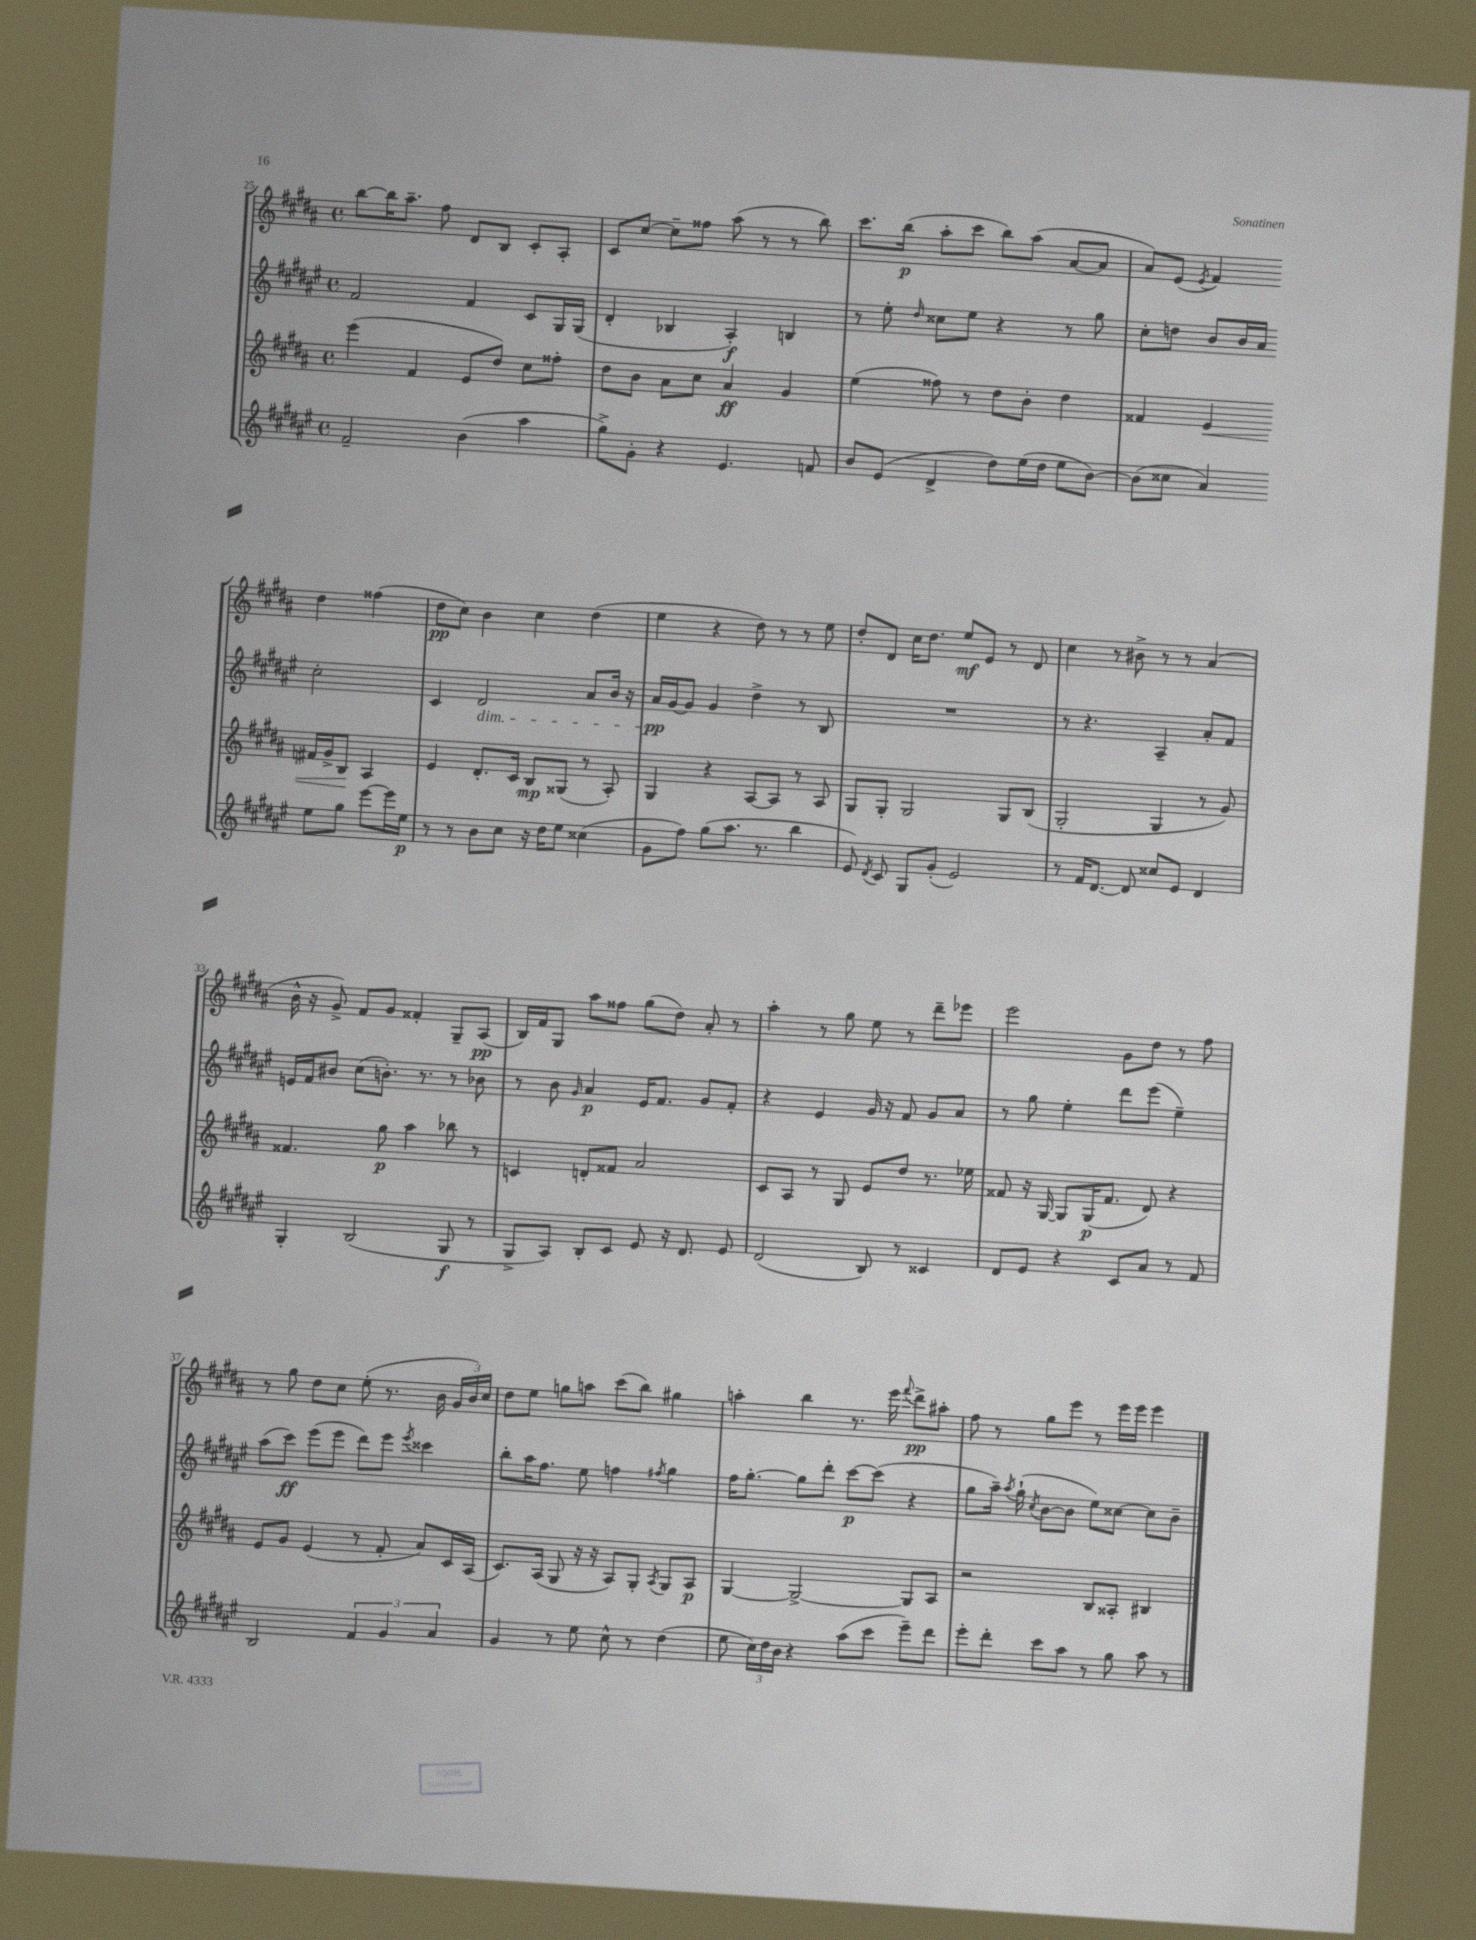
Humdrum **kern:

**kern	**dynam	**kern	**dynam	**kern	**dynam	**kern	**dynam
*part4	*part4	*part3	*part3	*part2	*part2	*part1	*part1
*staff4	*staff4	*staff3	*staff3	*staff2	*staff2	*staff1	*staff1
*clefG2	*	*clefG2	*	*clefG2	*	*clefG2	*
*k[f#c#g#d#a#e#]	*	*k[f#c#g#d#a#]	*	*k[f#c#g#d#a#e#]	*	*k[f#c#g#d#a#]	*
*M4/4	*	*M4/4	*	*M4/4	*	*M4/4	*
*met(c)	*	*met(c)	*	*met(c)	*	*met(c)	*
=25	=25	=25	=25	=25	=25	=25	=25
2f#~/	.	(4eee\	.	2f#/	.	[8bb\L	.
.	.	.	.	.	.	16bb\K]	.
.	.	.	.	.	.	8.aa#~\J	.
.	.	4f#/	.	.	.	.	.
.	.	.	.	.	.	8ff#\	.
(4b\	.	8e/L	.	4f#/	.	8d#/L	.
.	.	8dd#/J)	.	.	.	8B/J	.
4aa#\	.	8cc#\L	.	8c#/L	.	8c#'/L	.
.	.	8ff##X'\J	.	16G#/L	.	8A#'/J	.
.	.	.	.	(16G#/JJ	.	.	.
=26	=26	=26	=26	=26	=26	=26	=26
8gg#^\L)	.	8dd#\L	.	4d#'/	.	8c#/L	.
8g#'\J	.	8b\J	.	.	.	[8cc#/J	.
4r	.	8a#\L	.	4B-X/	.	8cc#~\L]	.
.	.	8cc#\J	.	.	.	8ff##X\J	.
4.e#/	.	4a#/	ff	4A#'/)	f	(8aa#\	.
.	.	.	.	.	.	8r	.
.	.	4g#/	.	4Bn/	.	8r	.
8fn/	.	.	.	.	.	8bb\)	.
=27	=27	=27	=27	=27	=27	=27	=27
8b/L	.	(4ee\	.	8r	.	8.ccc#\L	.
(8e#/J	.	.	.	8ee#'\	.	.	.
.	.	.	.	.	.	(16bb\Jk	p
.	.	.	.	16qqdd#/	.	.	.
4d#^/	.	8ff##X\)	.	8cc##X\L	.	8aa#'\L	.
.	.	8r	.	8ee#\J	.	8ccc#\J	.
8dd#\L)	.	8dd#\L	.	4r	.	8bb\L)	.
(16ee#\L	.	8b'\J	.	.	.	(8aa#\J	.
16dd#\JJ	.	.	.	.	.	.	.
8ee#\L	.	4dd#\	.	8r	.	[8a#/L	.
[8b\J)	.	.	.	8gg#\	.	8a#/J]	.
=28	=28	=28	=28	=28	=28	=28	=28
(8b\L]	.	4f##X/	.	8cc#'\L	.	8a#/L)	.
8cc##X\J	.	.	.	8ddn\J	.	(8e/J	.
.	.	.	.	.	.	8qe/	.
!	!	!	!LO:HP:b	!	!	!	!
4a#/)	.	4e/	<	8b/L	.	4f#/)	.
.	.	.	.	16b/L	.	.	.
.	.	.	.	16a#/JJ	.	.	.
8ee#\L	.	16f#X/LL	.	2cc#'\	.	4dd#\	.
.	.	16g#^/J	.	.	.	.	.
8gg#\J	.	8B/J	.	.	.	.	.
[8eee#\L	.	4A#/	[	.	.	(4ff##X\	.
16eee#\L]	.	.	.	.	.	.	.
16ee#\JJ	p	.	.	.	.	.	.
!!LO:LB:g=z
=29	=29	=29	=29	=29	=29	=29	=29
8r	.	4e/	.	4c#/	.	8dd#\L	pp
8r	.	.	.	.	.	8cc#\J)	.
!	!	!	!	!LO:TX:b:i:t=dim.	!	!	!
8b\L	.	8.d#'/L	.	2d#/	.	4b\	.
8cc#\J	.	.	.	.	.	.	.
.	.	16c#/Jk	.	.	.	.	.
16r	.	8B/L	mp	.	.	4cc#\	.
16dd#\KL	.	.	.	.	.	.	.
8ee#\J	.	(8G##X/J	.	.	.	.	.
(4cc##X\	.	8r	.	8a#/L	.	(4dd#\	.
.	.	8A#'/)	.	16b/Jk	.	.	.
.	.	.	.	16r	.	.	.
=30	=30	=30	=30	=30	=30	=30	=30
8g#\L	.	4G#/	.	16a#/LL	pp	4ee\	.
.	.	.	.	[16g#/J	.	.	.
8ff#\J)	.	.	.	8g#/J]	.	.	.
(8gg#\L	.	4r	.	4g#/	.	4r	.
8.aa#\J	.	.	.	.	.	.	.
.	.	[8A#/L	.	4dd#^\	.	8dd#\)	.
8.r	.	.	.	.	.	.	.
.	.	8A#/J]	.	.	.	8r	.
4bb\	.	8r	.	8r	.	8r	.
.	.	8A#/	.	8B/	.	8ee\	.
=31	=31	=31	=31	=31	=31	=31	=31
8e#/)	.	8G#/L	.	1r	.	8dd#'/L	.
8qd#/	.	.	.	.	.	.	.
8c#/	.	8G#'/J	.	.	.	8d#/J	.
8G#/L	.	2G#/	.	.	.	16cc#\KL	.
.	.	.	.	.	.	8.dd#\J	.
(8g#'/J	.	.	.	.	.	.	.
2e#/)	.	.	.	.	.	8ee/L	mf
.	.	.	.	.	.	8e/J	.
.	.	8G#/L	.	.	.	8r	.
.	.	(8B/J	.	.	.	8d#/	.
=32	=32	=32	=32	=32	=32	=32	=32
8r	.	2G#'/	.	8r	.	4cc#\	.
16f#/KL	.	.	.	4.r	.	.	.
[8.d#/J	.	.	.	.	.	.	.
.	.	.	.	.	.	8r	.
8d#/]	.	.	.	.	.	8b#X^\	.
8cc##X/L	.	4G#/	.	4A#~/	.	8r	.
8e#/J	.	.	.	.	.	8r	.
4d#/	.	8r	.	8a#'/L	.	(4a#/	.
.	.	8g#/)	.	8f#/J	.	.	.
!!LO:LB:g=z
=33	=33	=33	=33	=33	=33	=33	=33
4G#'/	.	4.f##X/	.	16en/LL	.	16b^^\	.
.	.	.	.	16f#/J	.	16r	.
.	.	.	.	8b#X/J	.	8g#^/)	.
(2B/	.	.	.	(8cc#\L	.	8f#/L	.
.	.	8gg#\	p	8.bn'\J)	.	8g#/J	.
.	.	4aa#\	.	.	.	4f##X'/	.
.	.	.	.	8.r	.	.	.
8G#/	f	8bb-X\	.	8r	.	8G#~/L	.
8r	.	8r	.	8b-X\	.	(8A#/J	pp
=34	=34	=34	=34	=34	=34	=34	=34
8G#^/L	.	4cn/	.	8r	.	16B/LL)	.
.	.	.	.	.	.	16f#/J	.
8A#/J)	.	.	.	8b\	.	8G#/J	.
.	.	.	.	16qqg#/	.	.	.
8B'/L	.	8dn'/L	.	4a#/	p	8aa#\L	.
8c#/J	.	8f##X/J	.	.	.	8ff##X\J	.
8e#/	.	2a#/	.	16e#/KL	.	(8gg#\L	.
.	.	.	.	8.f#/J	.	.	.
16r	.	.	.	.	.	8dd#\J)	.
8.d#/	.	.	.	.	.	.	.
.	.	.	.	8g#/L	.	8a#'/	.
8e#/	.	.	.	8f#'/J	.	8r	.
=35	=35	=35	=35	=35	=35	=35	=35
(2d#/	.	8c#/L	.	4r	.	4aa#'\	.
.	.	8A#/J	.	.	.	.	.
.	.	8r	.	4e#/	.	8r	.
.	.	8G#/	.	.	.	8gg#\	.
8B/)	.	8e/L	.	16g#/	.	8ee\	.
.	.	.	.	16r	.	.	.
8r	.	8dd#/J	.	8f#/	.	8r	.
4c##X/	.	8.r	.	8g#/L	.	8ddd#~\L	.
.	.	.	.	8a#/J	.	8eee-X\J	.
.	.	16ee-X\	.	.	.	.	.
=36	=36	=36	=36	=36	=36	=36	=36
8d#/L	.	8f##X/	.	8r	.	2eee\	.
8e#/J	.	16r	.	8gg#\	.	.	.
.	.	[16G#/	.	.	.	.	.
4r	.	8G#/L]	.	4ee#'\	.	.	.
.	.	(16G#/K	p	.	.	.	.
.	.	8.f##/J	.	.	.	.	.
8c#/L	.	.	.	8ddd#\L	.	8g#\L	.
8a#/J	.	8d#/)	.	(8eee#\J	.	8dd#\J	.
8r	.	4r	.	4ee#~\)	.	8r	.
8f#/	.	.	.	.	.	8ff#\	.
!!LO:LB:g=z
=37	=37	=37	=37	=37	=37	=37	=37
2B/	.	8e/L	.	(8aa#\L	.	8r	.
.	.	8g#/J	.	8ccc#\J)	ff	8gg#\	.
.	.	(4e/	.	(8eee#\L	.	8dd#\L	.
.	.	.	.	8eee#\J	.	8cc#\J	.
6f#/	.	8r	.	8ddd#\L)	.	(8ee'\	.
.	.	8f#'/	.	8eee#\J	.	8.r	.
6g#/	.	.	.	.	.	.	.
.	.	.	.	8qeee#/	.	.	.
.	.	8a#/L)	.	4ccc##X\	.	.	.
.	.	.	.	.	.	16b\	.
6a#/	.	.	.	.	.	.	.
.	.	16c#/L	.	.	.	24g#/LL	.
.	.	.	.	.	.	24b/)	.
.	.	(16A#/JJ	.	.	.	.	.
.	.	.	.	.	.	24cc#/JJ	.
=38	=38	=38	=38	=38	=38	=38	=38
4g#/	.	8.c#/L)	.	8bb'\L	.	8dd#\L	.
.	.	.	.	16aa#\K	.	8ee\J	.
.	.	(16A#/Jk	.	8.ff#\J	.	.	.
8r	.	8G#/	.	.	.	8ggn\L	.
8ee#\	.	16r	.	8ee#\	.	8aan\J	.
.	.	16r	.	.	.	.	.
8cc#^^\	.	8A#/L)	.	4ffn\	.	(8ccc#\L	.
8r	.	8G#'/J	.	.	.	8bb\J)	.
.	.	8qA#/	.	8qff#X/	.	.	.
(4dd#\	.	8G#/L	.	4gg#\	.	4gg#X\	.
.	.	8A#/J	p	.	.	.	.
=39	=39	=39	=39	=39	=39	=39	=39
8ee#\	.	[4G#/	.	16ff#\KL	.	4aan'\	.
.	.	.	.	[8.gg#'\J	.	.	.
24cc#\LL)	.	.	.	.	.	.	.
24dd#\	.	.	.	.	.	.	.
24b\JJ	.	.	.	.	.	.	.
4r	.	2G#^/_	.	8gg#\L]	.	4bb\	.
.	.	.	.	8ddd#'\J	.	.	.
(8aa#\L	.	.	.	[8ccc#\L	p	8.r	.
8ccc#\J	.	.	.	(8ccc#\J]	.	.	.
.	.	.	.	.	.	16eee\	.
.	.	.	.	.	.	8qqfff#/	.
8eee#~\L)	.	8G#/L]	.	4r	.	8ddd#^\L	pp
8ddd#\J	.	8A#/J	.	.	.	8aa#X'\J	.
=40	=40	=40	=40	=40	=40	=40	=40
8eee#'\L	.	2r	.	8gg#\L	.	8ff#\	.
8ddd#'\J	.	.	.	16aa#~\Jk)	.	8r	.
.	.	.	.	8qaa#/	.	.	.
.	.	.	.	(16gg#`\	.	.	.
.	.	.	.	8qcc#/	.	.	.
8ccc#\L	.	.	.	[8b\L	.	8gg#\L	.
8aa#\J	.	.	.	8b\J]	.	8eee\J	.
8r	.	8B/L	.	8ee#\L)	.	8r	.
8gg#\	.	8A##X'/J	.	[8cc##X\J	.	16eee\LL	.
.	.	.	.	.	.	16eee\JJ	.
8aa#\	.	4B#X/	.	8cc##\L]	.	4eee\	.
8r	.	.	.	8b~\J	.	.	.
==	==	==	==	==	==	==	==
*-	*-	*-	*-	*-	*-	*-	*-
